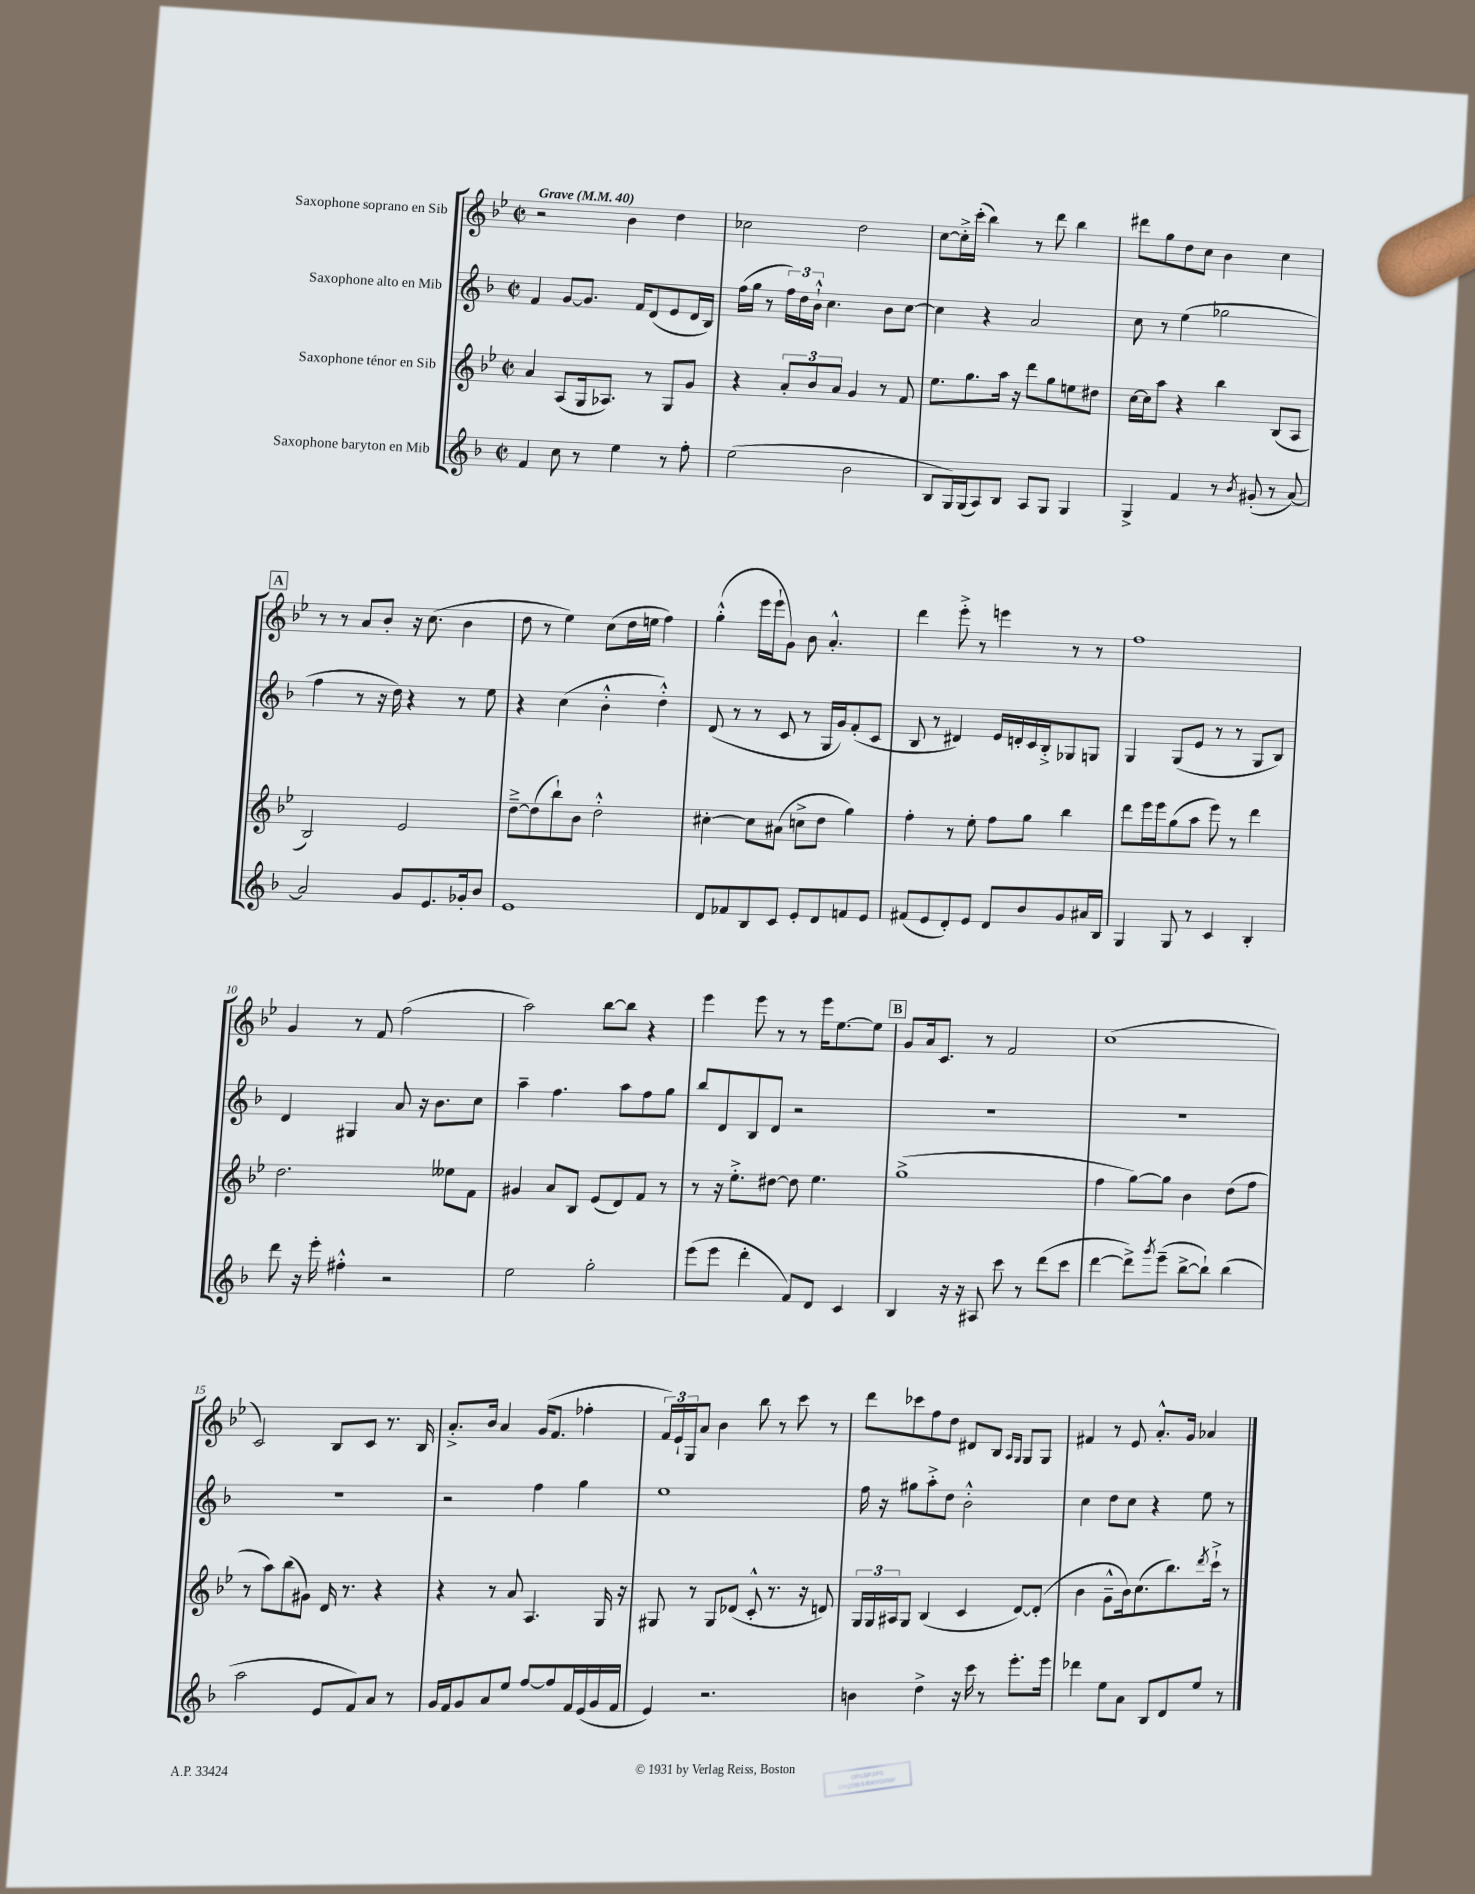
<<
\new StaffGroup <<
\new Staff = "s0" \with { instrumentName = "Saxophone soprano en Sib" } {
    \clef treble \key bes \major \defaultTimeSignature \time 2/2 \tempo "Grave" 4 = 40
    r2 bes'4 d''4 |
    ces''2 d''2 |
    c''8~ c''16-.-> c'''16-.( bes''4) r8 d'''8 bes''4 |
    dis'''8 g''8 d''8 c''8 bes'4 c''4 |
    \mark \markup { \box "A" } r8 r8 a'8 bes'8-. r16 c''8.( bes'4 |
    d''8 r8 ees''4) c''8( d''16 e''16 f''4) |
    g''4-.-^( ees'''16 ees'''16-! g'8) bes'8 a'4.-.-^ |
    d'''4 ees'''8-.-> r8 e'''4 r8 r8 |
    f''1 |
    g'4 r8 f'8 f''2( |
    a''2) bes''8~ bes''8 r4 |
    ees'''4 ees'''8 r8 r8 ees'''16 ees''8.~ ees''8 |
    \mark \markup { \box "B" } g'8 a'16 c'8. r8 f'2 |
    c''1( |
    c'2) bes8 c'8 r8. bes16 |
    a'8.-.-> bes'16 a'4 g'16( f'8. fes''4-. |
    \tuplet 3/2 { f'16) ees'16-! g16 } a'8 bes'4 bes''8 r8 c'''8 r8 |
    d'''8 ces'''8 f''8 d''8 dis'8 bes8 \grace { a16 g16 } g8 g8 |
    fis'4 r8 ees'8 a'8.-.-^ g'16 aes'4 \bar "|." |
}
\new Staff = "s1" \with { instrumentName = "Saxophone alto en Mib" } {
    \clef treble \key f \major \defaultTimeSignature \time 2/2
    f'4 g'8~ g'8. f'16 d'8( e'8 d'16 bes16) |
    f''16( g''16 r8 \tuplet 3/2 { f''16) d''16 bes'16-!-^ } c''4. bes'8 c''8~ |
    c''4 r4 a'2 |
    c''8 r8 e''4( ges''2 |
    \mark \markup { \box "A" } f''4 r8 r16 d''16) r4 r8 e''8 |
    r4 c''4( bes'4-.-^ d''4-.-^) |
    d'8( r8 r8 c'8 r8 g16 g'16) f'8-.( c'8 |
    bes8 r8 dis'4) e'16 d'16-. c'16 bes16-.-> ges8 g8 |
    g4 g8( e'8 r8 r8 g8 bes8) |
    d'4 gis4 a'8 r16 bes'8. c''8 |
    a''4-- f''4. a''8 f''8 g''8 |
    bes''8 d'8 bes8 d'8 r2 |
    \mark \markup { \box "B" } R1 |
    R1 |
    R1 |
    r2 f''4 g''4 |
    e''1 |
    f''16 r16 gis''8 a''8-.-> d''8 bes'2-.-^ |
    c''4 d''8 c''8 r4 e''8 r8 \bar "|." |
}
\new Staff = "s2" \with { instrumentName = "Saxophone ténor en Sib" } {
    \clef treble \key bes \major \defaultTimeSignature \time 2/2
    a'4 a8( g16 aes8.) r8 g8 g'8 |
    r4 \tuplet 3/2 { a'8-. bes'8 a'8 } g'4 r8 f'8 |
    ees''8. g''8. a''16 r16 d'''8 g''8 e''8 dis''8 |
    c''16~ c''16 a''8 r4 bes''4 bes8( a8 |
    \mark \markup { \box "A" } bes2) ees'2 |
    d''8~---> d''8( bes''8-!) bes'8 d''2-.-^ |
    cis''4~-. cis''8 ais'8( c''8-> d''8 g''4) |
    f''4-. r8 ees''8-. f''8 g''8 bes''4 |
    d'''8 ees'''16 ees'''16 g''8( a''8 ees'''8) r8 d'''4 |
    d''2. eeses''8 f'8 |
    gis'4 a'8 bes8 ees'8( d'8) f'8 r8 |
    r8 r16 ees''8.-.-> dis''8~ dis''8 ees''4. |
    \mark \markup { \box "B" } g''1->( |
    f''4 g''8~) g''8 bes'4 d''8( f''8 |
    r8 a''8) bes''8( gis'8) d'16 r8. r4 |
    r4 r8 a'8 a4. g16 r16 |
    gis8 r8 gis8 des'8( c'8-.-^ r8. r16 d'8) |
    \tuplet 3/2 { g16 g16 ais16 } g8 bes4( c'4 d'8~) d'8-.( |
    bes'4 g'8---^ bes'16) c''8.( bes''8.) \acciaccatura { d'''8 } c'''16-!-> r8 \bar "|." |
}
\new Staff = "s3" \with { instrumentName = "Saxophone baryton en Mib" } {
    \clef treble \key f \major \defaultTimeSignature \time 2/2
    f'4 c''8 r8 e''4 r8 f''8-. |
    e''2( bes'2 |
    bes8 g16) g16( a8) bes8 a8 g8 g4 |
    g4-> f'4 r8 \acciaccatura { bes'8 } gis'8-.( r8 a'8~) |
    \mark \markup { \box "A" } a'2 g'8 e'8. ges'16-. bes'8 |
    e'1 |
    d'8 fes'8 bes8 c'8 e'8-. d'8 f'8 e'8 |
    fis'8( e'8 d'8-.) e'8 d'8 bes'8 g'8 ais'16 bes16 |
    g4 g8 r8 c'4 bes4-. |
    d'''8 r16 e'''16-. fis''4-.-^ r2 |
    e''2 g''2-. |
    e'''8( e'''8 d'''4-. f'8) d'8 c'4 |
    \mark \markup { \box "B" } bes4 r16 r16 ais8 c'''8 r8 d'''8( c'''8 |
    d'''4~ d'''8->) \acciaccatura { g'''8 } e'''8--( bes''8~-> bes''8-!) bes''4( |
    a''2 e'8 f'8) a'8 r8 |
    g'16 f'16 g'8 a'8 e''8 f''8~ f''8 f'16 e'16( g'16 f'16 |
    e'4) r2. |
    b'4 d''4-> r16 c'''16 r8 e'''8.-. e'''16 |
    des'''4 e''8 a'8 bes8 d'8 e''8 r8 \bar "|." |
}
>>
>>
